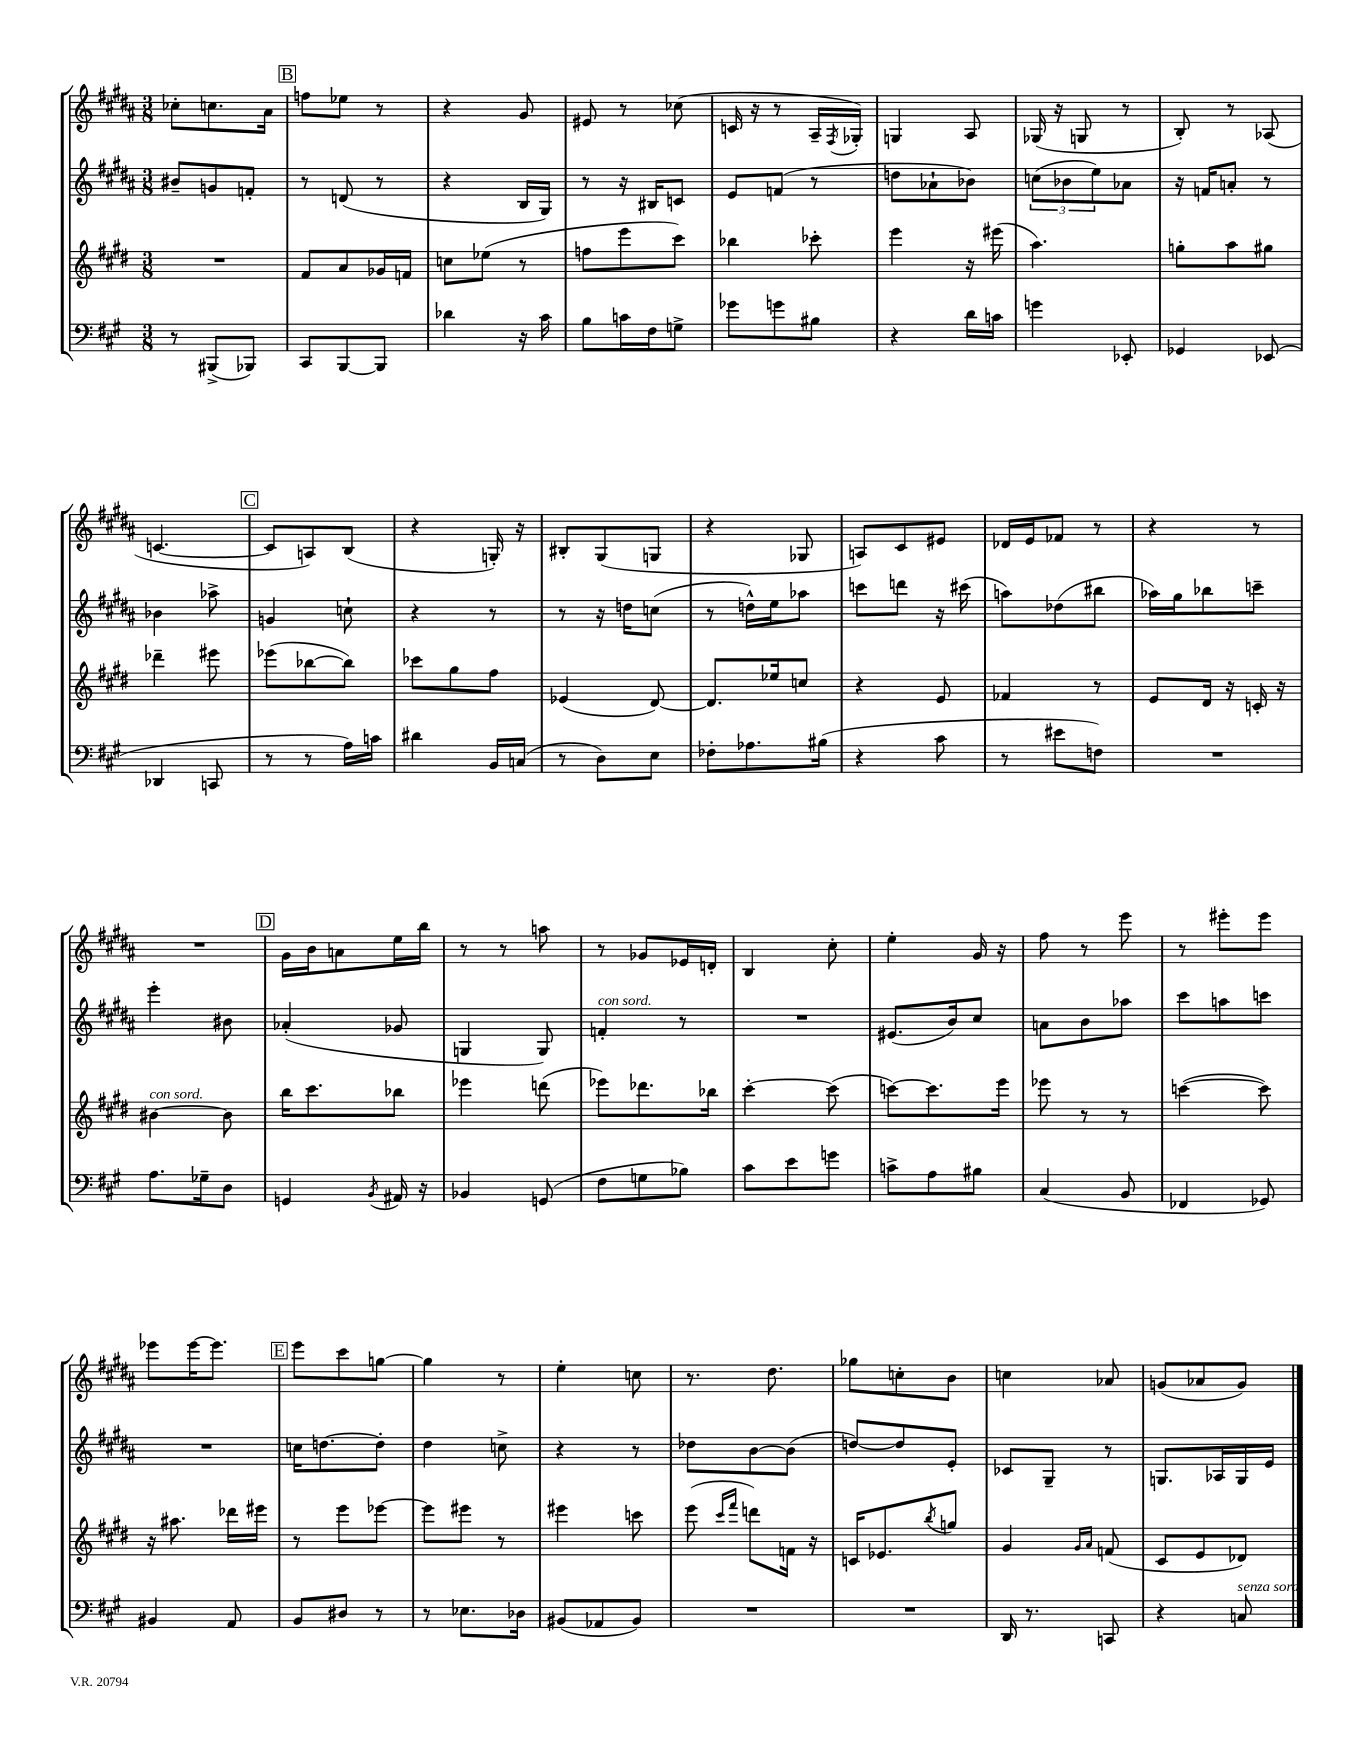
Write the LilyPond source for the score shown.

<<
\new StaffGroup <<
\new Staff = "s0" {
    \clef treble \key b \major \numericTimeSignature \time 3/8
    ces''8-. c''8. ais'16 |
    \mark \markup { \box "B" } f''8 ees''8 r8 |
    r4 gis'8 |
    eis'8 r8 ces''8( |
    c'16 r16 r8 ais16-- \acciaccatura { fis8 } ges16-.) |
    g4 ais8 |
    ges16( r16 g8 r8 |
    b8-.) r8 aes8( |
    c'4.~ |
    \mark \markup { \box "C" } c'8 a8) b8( |
    r4 g16-.) r16 |
    bis8-. gis8( g8 |
    r4 ges8 |
    a8) cis'8 eis'8 |
    des'16 e'16 fes'8 r8 |
    r4 r8 |
    R4. |
    \mark \markup { \box "D" } gis'16 b'16 a'8 e''16 b''16 |
    r8 r8 a''8 |
    r8 ges'8 ees'16 d'16-. |
    b4 cis''8-. |
    e''4-. gis'16 r16 |
    fis''8 r8 e'''8 |
    r8 eis'''8-. eis'''8 |
    ees'''8 ees'''16~ ees'''8. |
    \mark \markup { \box "E" } e'''8 cis'''8 g''8~ |
    g''4 r8 |
    e''4-. c''8 |
    r8. dis''8. |
    ges''8 c''8-. b'8 |
    c''4 aes'8 |
    g'8( aes'8 g'8) \bar "|." |
}
\new Staff = "s1" {
    \clef treble \key b \major \numericTimeSignature \time 3/8
    bis'8-- g'8 f'8-. |
    \mark \markup { \box "B" } r8 d'8( r8 |
    r4 b16 gis16) |
    r8 r16 bis16 c'8 |
    e'8 f'8( r8 |
    d''8 aes'8-! bes'8) |
    \tuplet 3/2 { c''8( bes'8 e''8) } aes'8 |
    r16 f'16 a'8-. r8 |
    bes'4 aes''8-> |
    \mark \markup { \box "C" } g'4 c''8-! |
    r4 r8 |
    r8 r16 d''16 c''8( |
    r8 d''16-^) e''16 aes''8 |
    c'''8 d'''8 r16 cis'''16( |
    a''8) des''8( bis''8 |
    aes''16) gis''16 bes''8 c'''8-- |
    e'''4-. bis'8 |
    \mark \markup { \box "D" } aes'4-.( ges'8 |
    g4 g8) |
    f'4-.^\markup { \italic "con sord." } r8 |
    R4. |
    eis'8.( b'16) cis''8 |
    a'8 b'8 aes''8 |
    cis'''8 a''8 c'''8 |
    R4. |
    \mark \markup { \box "E" } c''16 d''8.~ d''8-. |
    dis''4 c''8-> |
    r4 r8 |
    des''8 b'8~ b'8( |
    d''8~) d''8 e'8-. |
    ces'8 gis8-- r8 |
    g8. aes16 g16 e'16 \bar "|." |
}
\new Staff = "s2" {
    \clef treble \key e \major \numericTimeSignature \time 3/8
    R4. |
    \mark \markup { \box "B" } fis'8 a'8 ges'16 f'16 |
    c''8 ees''8( r8 |
    f''8 e'''8 cis'''8) |
    bes''4 ces'''8-. |
    e'''4 r16 eis'''16( |
    a''4.) |
    g''8-. a''8 gis''8 |
    des'''4-- eis'''8 |
    \mark \markup { \box "C" } ees'''8( bes''8~ bes''8) |
    ces'''8 gis''8 fis''8 |
    ees'4( dis'8~) |
    dis'8. ees''16 c''8 |
    r4 e'8 |
    fes'4 r8 |
    e'8 dis'16 r16 c'16-. r16 |
    bis'4~^\markup { \italic "con sord." } bis'8 |
    \mark \markup { \box "D" } b''16 cis'''8. bes''8 |
    ees'''4 d'''8( |
    ees'''8) des'''8. bes''16 |
    cis'''4~-. cis'''8( |
    c'''8~) c'''8. e'''16 |
    ees'''8 r8 r8 |
    c'''4~( c'''8) |
    r16 ais''8. des'''16 eis'''16 |
    \mark \markup { \box "E" } r8 e'''8 ees'''8~ |
    ees'''8 eis'''8 r8 |
    eis'''4 c'''8 |
    e'''8( \grace { cis'''16 fis'''16 } d'''8) f'16 r16 |
    c'16 ees'8. \acciaccatura { b''8 } g''8 |
    gis'4 \grace { gis'16 a'16 } f'8( |
    cis'8 e'8 des'8) \bar "|." |
}
\new Staff = "s3" {
    \clef bass \key a \major \numericTimeSignature \time 3/8
    r8 bis,,8->( bes,,8) |
    \mark \markup { \box "B" } cis,8 b,,8~ b,,8 |
    des'4 r16 cis'16 |
    b8 c'16 fis16 g8-> |
    ges'8 g'8 bis8 |
    r4 d'16 c'16 |
    g'4 ees,8-. |
    ges,4 ees,8( |
    des,4 c,8 |
    \mark \markup { \box "C" } r8 r8 a16) c'16 |
    dis'4 b,16 c16( |
    r8 d8) e8 |
    fes8-. aes8. bis16( |
    r4 cis'8 |
    r8 eis'8 f8) |
    R4. |
    a8. ges16-- d8 |
    \mark \markup { \box "D" } g,4 \acciaccatura { b,8 } ais,16 r16 |
    bes,4 g,8( |
    fis8 g8 bes8) |
    cis'8 e'8 g'8 |
    c'8-> a8 bis8 |
    cis4( b,8 |
    fes,4 ges,8) |
    bis,4 a,8 |
    \mark \markup { \box "E" } b,8 dis8 r8 |
    r8 ees8. des16 |
    bis,8( aes,8 bis,8) |
    R4. |
    R4. |
    d,16 r8. c,8 |
    r4 c8^\markup { \italic "senza sord." } \bar "|." |
}
>>
>>
\layout { \context { \Score \remove "Bar_number_engraver" } }
